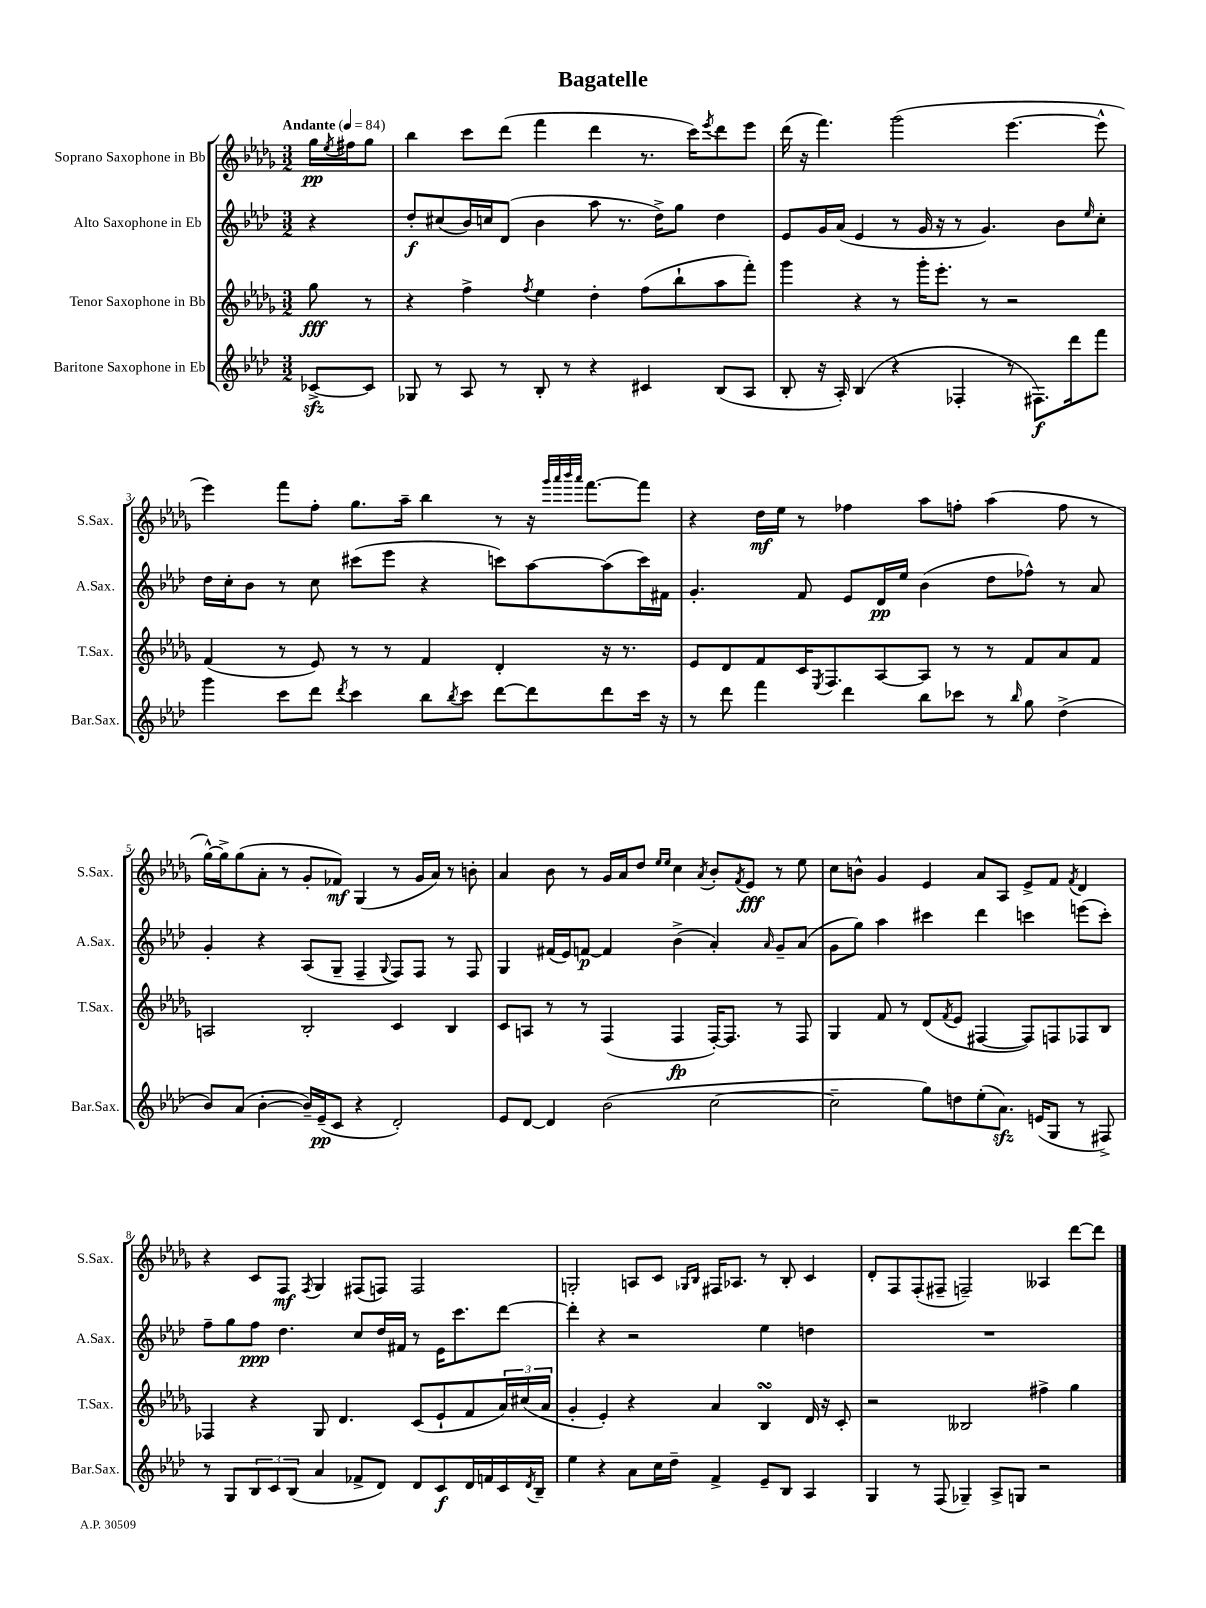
\header { title = "Bagatelle" }
<<
\new StaffGroup <<
\new Staff = "s0" \with { instrumentName = "Soprano Saxophone in Bb" shortInstrumentName = "S.Sax." } {
    \clef treble \key des \major \numericTimeSignature \time 3/2 \partial 4 \tempo "Andante" 4 = 84
    ges''16\pp \acciaccatura { ees''8 } fis''16 ges''8 |
    bes''4 c'''8 des'''8( f'''4 des'''4 r8. c'''16) \acciaccatura { ees'''8 } des'''8 ees'''8 |
    des'''16( r16 f'''4.) ges'''2( ees'''4.~ ees'''8-^ |
    ees'''4) f'''8 f''8-. ges''8. aes''16-- bes''4 r8 r16 \grace { ges'''32 aes'''32 bes'''32 aes'''32 } f'''8.~ f'''8 |
    r4 des''16\mf ees''16 r8 fes''4 aes''8 f''8-. aes''4( f''8 r8 |
    ges''16~-^) ges''16-> ges''8( aes'8-. r8 ges'8-. fes'8\mf) ges4( r8 ges'16 aes'16) r8 b'8-. |
    aes'4 bes'8 r8 ges'16 aes'16 des''8 \grace { ees''16 ees''16 } c''4 \acciaccatura { aes'8 } bes'8-. \acciaccatura { f'8 } ees'8\fff r8 ees''8 |
    c''8 b'8-^ ges'4 ees'4 aes'8 aes8 ees'8-> f'8 \acciaccatura { f'8 } des'4 |
    r4 c'8 f8\mf \acciaccatura { f8 } ges4 fis8( f8) f2 |
    g2-. a8 c'8 \grace { ges16 bes16 } fis16 aes8. r8 bes8-. c'4 |
    des'8-. f8 f8-.( fis8-- f2--) aeses4 des'''8~ des'''8 \bar "|." |
}
\new Staff = "s1" \with { instrumentName = "Alto Saxophone in Eb" shortInstrumentName = "A.Sax." } {
    \clef treble \key aes \major \numericTimeSignature \time 3/2 \partial 4
    r4 |
    des''8-.\f cis''8( bes'16) c''16 des'8( bes'4 aes''8 r8. des''16->) g''8 des''4 |
    ees'8 g'16 aes'16( ees'4 r8 g'16 r16 r8 g'4.) bes'8 \grace { ees''16 } c''8-. |
    des''16 c''16-. bes'8 r8 c''8 cis'''8( ees'''8 r4 c'''8) aes''8~ aes''8( c'''16) fis'16 |
    g'4.-. f'8 ees'8 des'16\pp ees''16 bes'4( des''8 fes''8-^) r8 aes'8 |
    g'4-. r4 aes8( g8-- f4-- \appoggiatura { g8 } f8) f8 r8 f8 |
    g4 fis'16( ees'16) f'8~\p f'4 bes'4->( aes'4-.) \grace { aes'16 } g'8-- aes'8( |
    g'8 g''8) aes''4 cis'''4 des'''4 c'''4 e'''8( c'''8-.) |
    f''8-- g''8 f''8\ppp des''4. c''8 des''16 fis'16 r8 ees'16 c'''8. des'''8~ |
    des'''4-. r4 r2 ees''4 d''4 |
    R1. \bar "|." |
}
\new Staff = "s2" \with { instrumentName = "Tenor Saxophone in Bb" shortInstrumentName = "T.Sax." } {
    \clef treble \key des \major \numericTimeSignature \time 3/2 \partial 4
    ges''8\fff r8 |
    r4 f''4-> \acciaccatura { f''8 } ees''4 des''4-. f''8( bes''8-! aes''8 f'''8-.) |
    ges'''4 r4 r8 ges'''16-. ees'''8.-. r8 r2 |
    f'4( r8 ees'8) r8 r8 f'4 des'4-. r16 r8. |
    ees'8 des'8 f'8 c'16 \acciaccatura { ees8 } f8. aes8~ aes8 r8 r8 f'8 aes'8 f'8 |
    a2 bes2-. c'4 bes4 |
    c'8 a8 r8 r8 f4( f4\fp f16~-.) f8. r8 f8 |
    ges4 f'8 r8 des'8( \acciaccatura { f'8 } ees'8 fis4~ fis8) f8 fes8 bes8 |
    fes4 r4 ges8 des'4. c'8( ees'8-! f'8 \tuplet 3/2 { aes'16) cis''16( aes'16 } |
    ges'4-. ees'4-.) r4 aes'4 bes4\turn des'16 r16 c'8-. |
    r2 beses2 fis''4-> ges''4 \bar "|." |
}
\new Staff = "s3" \with { instrumentName = "Baritone Saxophone in Eb" shortInstrumentName = "Bar.Sax." } {
    \clef treble \key aes \major \numericTimeSignature \time 3/2 \partial 4
    ces'8~->\sfz ces'8 |
    ges8 r8 aes8 r8 bes8-. r8 r4 cis'4 bes8( aes8 |
    bes8-. r16 aes16-.) bes4( r4 fes4-. r8 fis8.\f) des'''16 f'''8 |
    g'''4 c'''8 des'''8 \acciaccatura { des'''8 } c'''4 bes''8 \acciaccatura { bes''8 } c'''8 des'''8~ des'''8 des'''8 c'''16 r16 |
    r8 des'''8 f'''4 des'''4 bes''8 ces'''8 r8 \grace { bes''16 } g''8 des''4->( |
    bes'8) aes'8( bes'4~-. bes'16--) ees'16--\pp( c'8 r4 des'2-.) |
    ees'8 des'8~ des'4 bes'2( c''2~ |
    c''2-- g''8) d''8 ees''8-.( aes'8.\sfz) e'16( g8 r8 fis8->) |
    r8 g8 \tuplet 3/2 { bes8 c'8 bes8( } aes'4 fes'8-> des'8) des'8 c'8\f des'16 f'16 c'16 \acciaccatura { des'8 } bes16-- |
    ees''4 r4 aes'8 c''16 des''16-- f'4-> ees'8-- bes8 aes4 |
    g4 r8 f8( ges4--) aes8-> g8 r2 \bar "|." |
}
>>
>>
